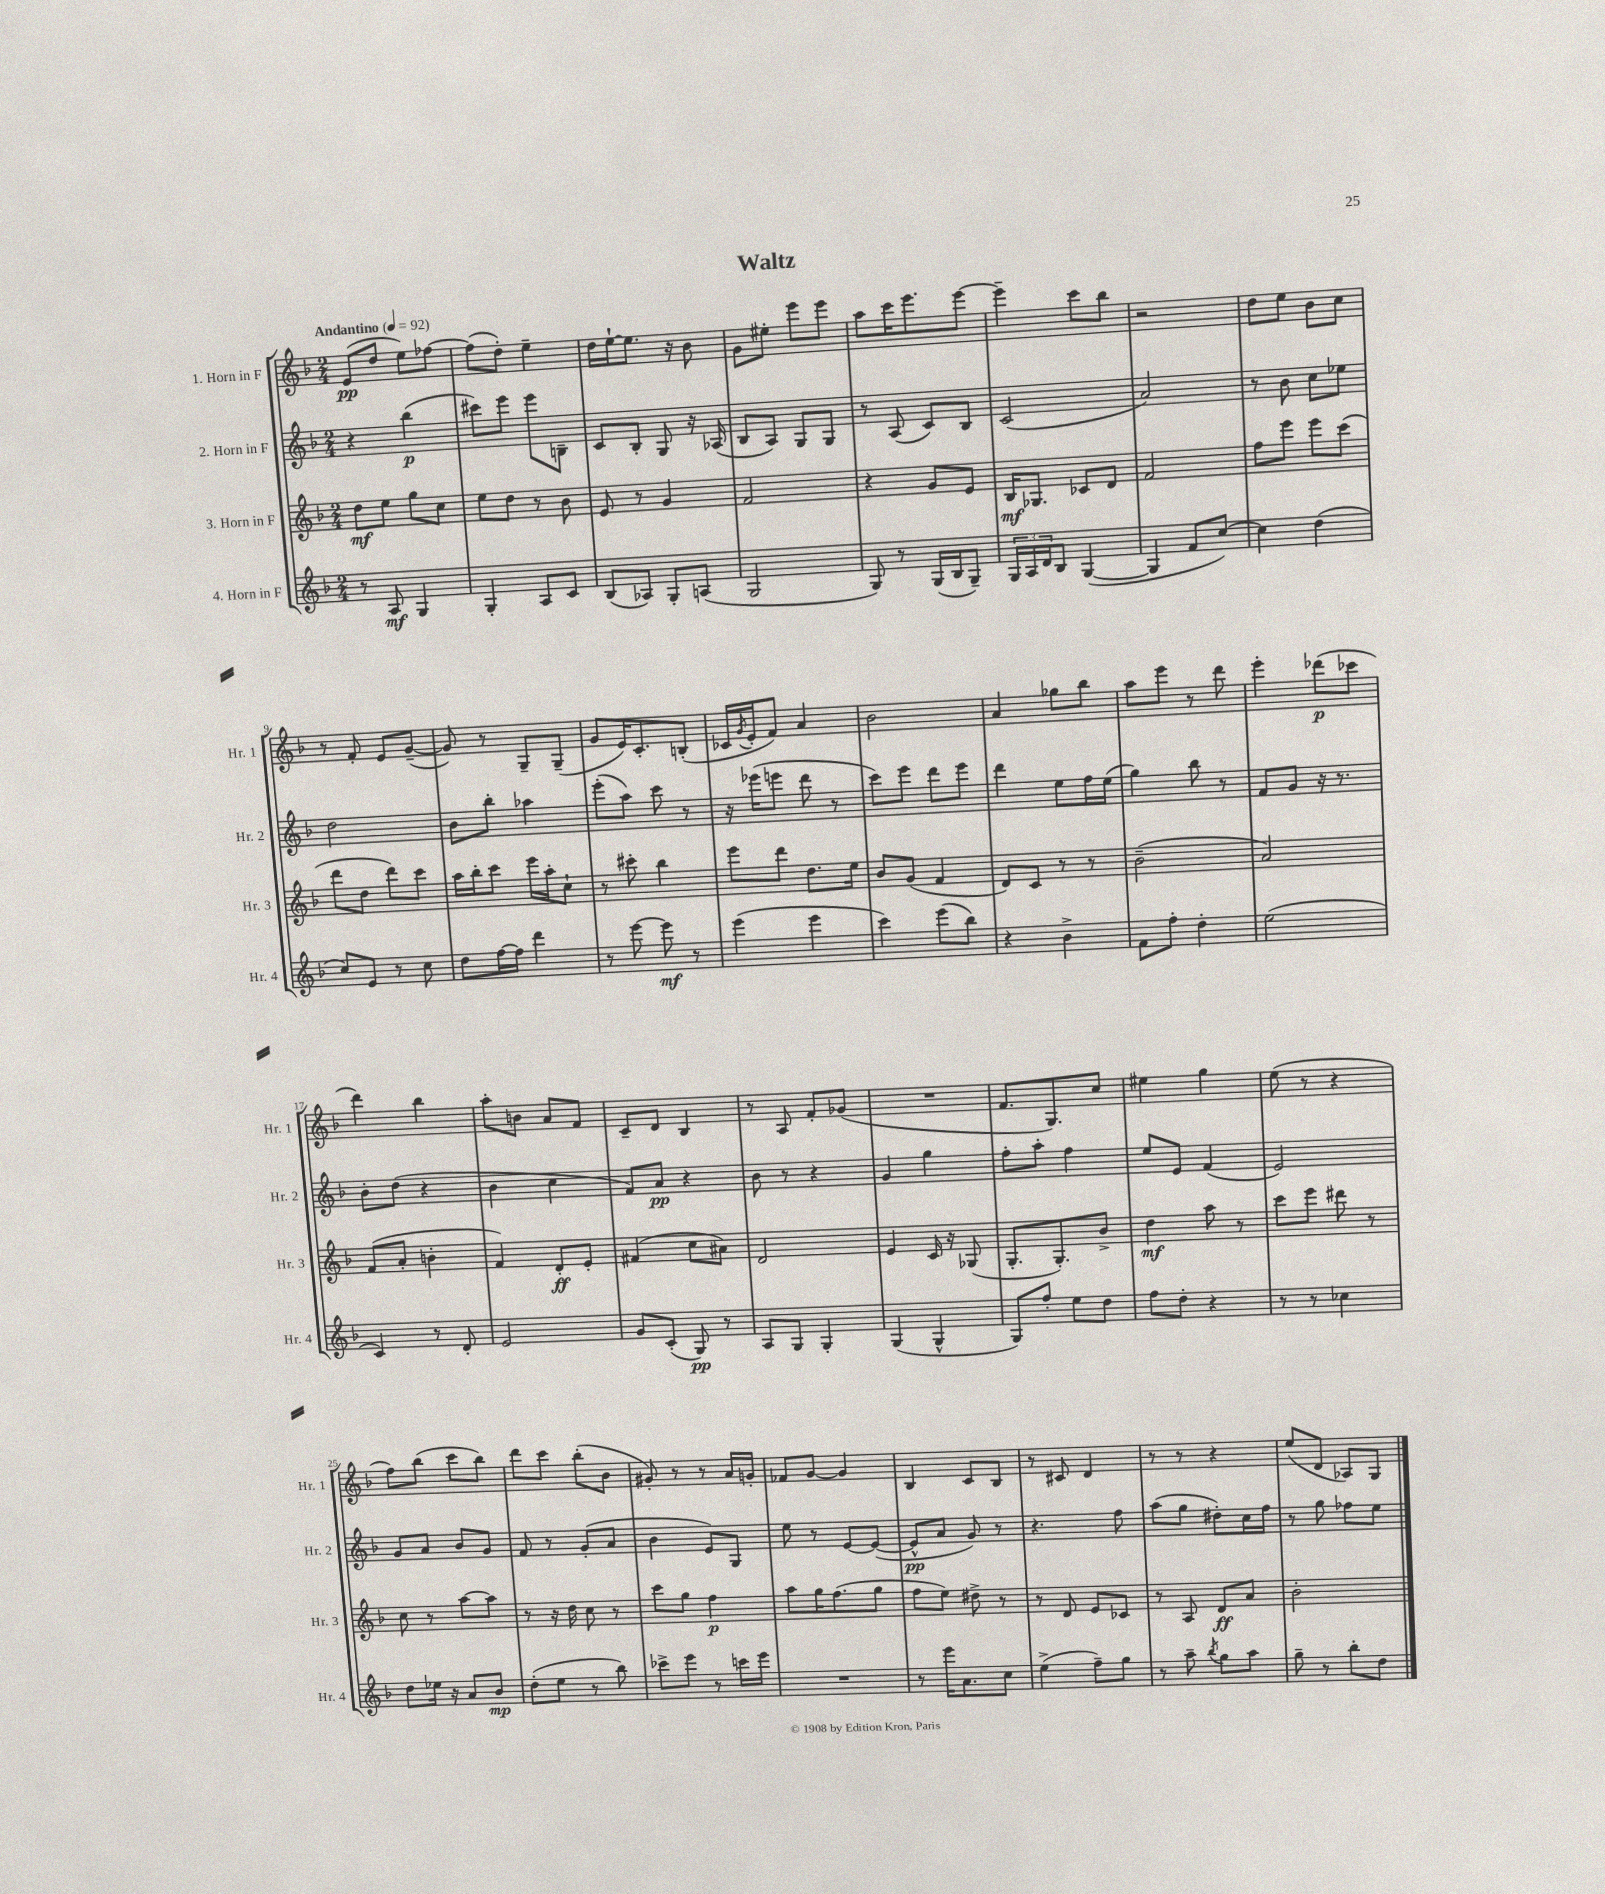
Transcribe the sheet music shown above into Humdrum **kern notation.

**kern	**kern	**kern	**kern
*staff4	*staff3	*staff2	*staff1
*clefG2	*clefG2	*clefG2	*clefG2
*k[b-]	*k[b-]	*k[b-]	*k[b-]
*M2/4	*M2/4	*M2/4	*M2/4
*MM92	*MM92	*MM92	*MM92
8r	8dd	4r	(8e
8A	8ee	.	8dd
4G	8gg	(4bb-	8ee)
.	8cc	.	[8ff-
=	=	=	=
4G'	8ee	8ccc#)	(8ff-]
.	8dd	8eee	8dd')
8A	8r	8eee	4ee~
8c	8b-	8B~	.
=	=	=	=
(8B-	8e	8c	16dd
.	.	.	[16ee`
8A-)	8r	8B-'	8.ee]
8G'	4g	8G	.
.	.	.	16r
(8A	.	16r	8b-
.	.	(16A-	.
=	=	=	=
2G	2f	8B-	8g
.	.	8A)	8ee#'
.	.	8G	8eee
.	.	8G	8eee
=	=	=	=
8G)	4r	8r	8aa
8r	.	(8A	16ccc
.	.	.	8.eee
(16G	8g	8c)	.
16B-	.	.	.
8G~)	8e	8B-	[8eee
=	=	=	=
24G	16B-	(2c	4eee~]
24A	.	.	.
.	8.G-	.	.
24d	.	.	.
8B-	.	.	.
([4G	8c-	.	8ccc
.	8d	.	8bb-
=	=	=	=
4G]	2f	2a)	2r
8f	.	.	.
[8cc)	.	.	.
=	=	=	=
4cc]	8ff	8r	8dd
.	8eee	8b-	8ee
(4dd	8eee	8cc	8b-
.	(8ccc	8ee-	8cc
=	=	=	=
8cc)	8ddd	2dd	8r
8e	8dd	.	8f'
8r	8ddd)	.	8e
8cc	8ccc	.	([8g~
=	=	=	=
8dd	16aa	8b-	8g])
.	16bb-'	.	.
[16ff	8ccc	8bb-'	8r
16ff]	.	.	.
4ddd	16eee	4aa-	8G~
.	16aa'	.	.
.	8cc`	.	(8G~
=	=	=	=
8r	8r	(8eee'	8g
[8eee	8ccc#'	8aa)	16e)
.	.	.	8.c'
8eee]	4bb-	8ccc	.
8r	.	8r	(8B'
=	=	=	=
(4eee	8eee	16r	16c-
.	.	.	8qg
.	.	(16eee-	16e'
.	8ddd	8eee	8f)
4eee	8.dd	8ddd	4a
.	.	8r	.
.	16ee	.	.
=	=	=	=
4ccc)	8b-	8ccc)	2b-
.	(8g	8eee	.
(8eee	4f	8ddd	.
8bb-)	.	8eee	.
=	=	=	=
4r	8d)	4ddd	4a
.	8c	.	.
4b-^	8r	8ee	8gg-
.	8r	16ff	8bb-
.	.	(16ee	.
=	=	=	=
8f	(2b-~	4gg)	8aa
8ff'	.	.	8eee
4dd'	.	8bb-	8r
.	.	8r	8ddd
=	=	=	=
(2ee	2a)	8f	4eee'
.	.	8g	.
.	.	16r	(8ddd-
.	.	8.r	.
.	.	.	8ccc-
=	=	=	=
4c)	(8f	8b-'	4ddd)
.	8a'	(8dd	.
8r	4b'	4r	4bb-
8d'	.	.	.
=	=	=	=
2e	4f)	4b-	8aa'
.	.	.	8b
.	8d'	4cc	8a
.	8e'	.	8f
=	=	=	=
8g	(4f#	8f)	8c~
(8c'	.	8a	8d
8G)	8cc	4r	4B-
8r	8a#)	.	.
=	=	=	=
8A	2d	8b-	8r
8G	.	8r	8A
4G'	.	4r	8f'
.	.	.	(8g-
=	=	=	=
(4G	4e	4g	2r
4G^^	16c	4gg	.
.	16r	.	.
.	(8G-	.	.
=	=	=	=
8G)	8.G'	8ff'	8.f
8ff'	.	8aa'	.
.	8.G')	.	8.G)
8ee	.	4ff	.
8dd	8b-^	.	8cc
=	=	=	=
8ff	4dd	8ee	4ee#
8dd'	.	8e	.
4r	8aa	(4f	4gg
.	8r	.	.
=	=	=	=
8r	8ccc	2e)	(8ee
8r	8eee	.	8r
4cc-	8ddd#	.	4r
.	8r	.	.
=	=	=	=
8dd	8cc	8g	8ff)
16ee-	8r	8a	(8bb-
16r	.	.	.
8a	[8aa	8b-	8ccc
8b-	8aa]	8g	8bb-)
=	=	=	=
(8dd'	8r	8f	8ddd
8ee	16r	8r	8ccc
.	16dd	.	.
8r	8cc	(8g'	(8bb-'
8bb-)	8r	8a	8b-
=	=	=	=
8ccc-^	8ccc	4b-	8g#')
8eee	8gg	.	8r
8r	4ff	8e)	8r
16ccc	.	8G	16a
16eee	.	.	16g'
=	=	=	=
2r	8aa	8ee	8f-
.	16gg	8r	[8g
.	(8.ff	.	.
.	.	[8e	4g]
.	8gg	(8e_	.
=	=	=	=
8r	8ff	8e^^]	4B-
16eee	8ee)	8a	.
8.a	.	.	.
.	8dd#^	8g)	8c
8cc	8r	8r	8B-
=	=	=	=
(4ee^	8r	4.r	8r
.	8d	.	8c#
8ff~)	8e	.	4d
8gg	8c-	8ff	.
=	=	=	=
8r	8r	(8aa	8r
8aa~	8A	8gg	8r
8qbb-	.	.	.
8gg	8d	8dd#')	4r
8aa	8a	16cc	.
.	.	16ff	.
=	=	=	=
8gg~	2b-'	8r	(8ee
8r	.	8gg	8d
8bb-'	.	8ff-	8A-)
8dd	.	8ee	8G
==	==	==	==
*-	*-	*-	*-
